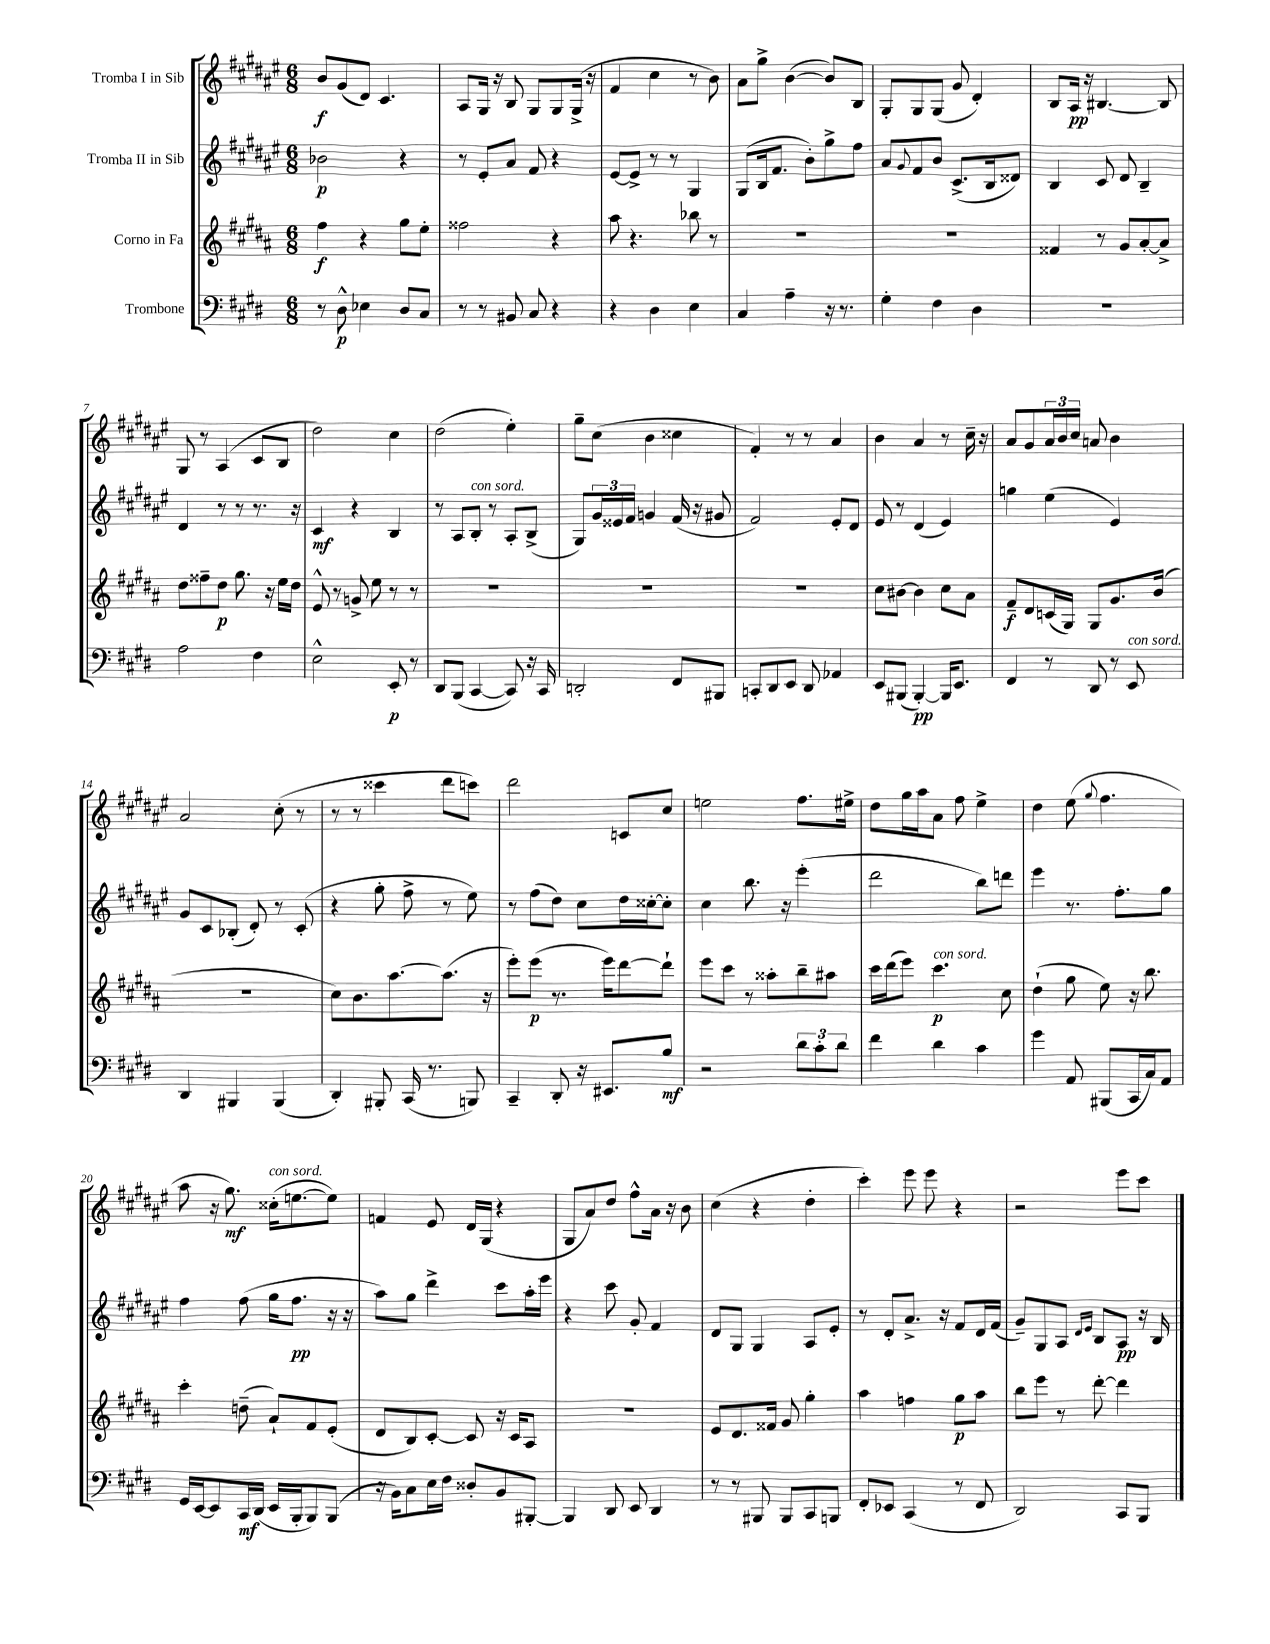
<<
\new StaffGroup <<
\new Staff = "s0" \with { instrumentName = "Tromba I in Sib" } {
    \clef treble \key fis \major \numericTimeSignature \time 6/8
    b'8\f gis'8( dis'8) cis'4. |
    ais8 gis16 r16 b8 gis8 gis8 gis16->( r16 |
    fis'4 cis''4 r8 b'8) |
    ais'8 gis''8-> b'4~( b'8) b8 |
    gis8-. gis8 gis8( gis'8 dis'4-.) |
    b8 ais16\pp r16 bis4.~ bis8 |
    gis8 r8 ais4( cis'8 b8 |
    dis''2) cis''4 |
    dis''2( eis''4-.) |
    gis''8-- cis''8( b'4 cisis''4 |
    fis'4-.) r8 r8 ais'4 |
    b'4 ais'4 r8 cis''16-- r16 |
    ais'8 gis'8 \tuplet 3/2 { ais'16 b'16 cis''16 } a'8 b'4 |
    ais'2 cis''8-.( r8 |
    r8 r8 cisis'''4 dis'''8 c'''8) |
    dis'''2 c'8 cis''8 |
    e''2 fis''8. eis''16-> |
    dis''8 gis''16 ais''16 ais'8 fis''8 eis''4-> |
    dis''4 eis''8( \appoggiatura { gis''8 } fis''4. |
    ais''8 r16 gis''8.\mf) cisis''16-.^\markup { \italic "con sord." }( e''8.~ e''8) |
    f'4 eis'8 dis'16 gis16( r4 |
    gis8 ais'8) dis''8 fis''8-^ ais'16 r16 b'8 |
    cis''4( r4 dis''4-. |
    cis'''4-.) eis'''8 eis'''8 r4 |
    r2 eis'''8 cis'''8 \bar "|." |
}
\new Staff = "s1" \with { instrumentName = "Tromba II in Sib" } {
    \clef treble \key fis \major \numericTimeSignature \time 6/8
    bes'2\p r4 |
    r8 eis'8-. ais'8 fis'8 r4 |
    eis'8~ eis'8-> r8 r8 gis4 |
    gis8( b16 fis'8. b'8-.) gis''8-> fis''8 |
    ais'8 \appoggiatura { gis'8 } fis'8 b'8 cis'8.->( b16 disis'8) |
    b4 cis'8 dis'8 b4-- |
    dis'4 r8 r8 r8. r16 |
    cis'4\mf r4 b4 |
    r8 ais8 b8-.^\markup { \italic "con sord." } r8 ais8-. b8->( |
    gis8) \tuplet 3/2 { gis'16 eisis'16 fis'16 } g'4 fis'16( r16 gis'8 |
    fis'2) eis'8-. dis'8 |
    eis'8 r8 dis'4( eis'4) |
    g''4 eis''4( eis'4) |
    gis'8 cis'8 bes8-.( dis'8-.) r8 cis'8-.( |
    r4 gis''8-. fis''8-> r8 eis''8) |
    r8 fis''8( dis''8) cis''8 dis''16 cisis''16~-. cisis''8-. |
    cis''4 b''8. r16 eis'''4-.( |
    dis'''2 b''8) d'''8 |
    eis'''4 r8. fis''8.-. gis''8 |
    fis''4 fis''8( gis''16 fis''8.\pp r16 r16 |
    ais''8) gis''8 dis'''4-> cis'''8 ais''16-. eis'''16 |
    r4 cis'''8 gis'8-. fis'4 |
    dis'8 gis8 gis4 ais8 eis'8-. |
    r8 dis'8-. ais'8.-> r16 fis'8 dis'16 fis'16( |
    gis'8--) gis8 ais8 \grace { dis'16 eis'16 } b8 ais8\pp r16 b16 \bar "|." |
}
\new Staff = "s2" \with { instrumentName = "Corno in Fa" } {
    \clef treble \key b \major \numericTimeSignature \time 6/8
    fis''4\f r4 gis''8 e''8-. |
    fisis''2 r4 |
    ais''8 r4. bes''8 r8 |
    R2. |
    R2. |
    fisis'4 r8 gis'8 ais'8~-. ais'8-> |
    dis''8 fisis''8-- dis''8\p gis''8. r16 e''16 dis''16 |
    e'8-^ r8 g'8-> e''8 r8 r8 |
    R2. |
    R2. |
    R2. |
    cis''8 bis'8~ bis'4 cis''8 ais'8 |
    fis'8--\f dis'8 c'16( gis16) gis8 gis'8. b'16( |
    R2. |
    cis''8) b'8. ais''8.~ ais''8.( r16 |
    e'''8-.) e'''8\p( r8. e'''16) dis'''8~ dis'''8-! |
    e'''8 cis'''8 r8 aisis''8-. b''8-- ais''8 |
    cis'''16 dis'''16( e'''8) cis'''4.\p^\markup { \italic "con sord." } cis''8 |
    dis''4-!( gis''8 e''8) r16 b''8. |
    cis'''4-. d''8--( ais'8-!) fis'8 e'8-.( |
    dis'8 b8) cis'8~-. cis'8 r16 cis'16 ais8 |
    R2. |
    e'8 dis'8. fisis'16 gis'8 gis''4-. |
    ais''4 f''4 gis''8\p ais''8 |
    b''8 e'''8 r8 dis'''8~-. dis'''4 \bar "|." |
}
\new Staff = "s3" \with { instrumentName = "Trombone" } {
    \clef bass \key e \major \numericTimeSignature \time 6/8
    r8 dis8-^\p ees4 dis8 cis8 |
    r8 r8 bis,8 cis8 r4 |
    r4 dis4 e4 |
    cis4 a4-- r16 r8. |
    gis4-. fis4 dis4 |
    R2. |
    a2 fis4 |
    e2-^ e,8-.\p r8 |
    dis,8 b,,8( cis,4~ cis,8) r16 cis,16 |
    d,2-. fis,8 bis,,8 |
    c,8-. dis,8 e,8 dis,8 aes,4 |
    e,8 bis,,8( bis,,4~-.\pp) bis,,16 e,8. |
    fis,4 r8 dis,8 r8 e,8^\markup { \italic "con sord." } |
    dis,4 bis,,4 bis,,4( |
    dis,4-.) bis,,8-. cis,16( r8. b,,8) |
    cis,4-- dis,8-. r16 eis,8. b8\mf |
    r2 \tuplet 3/2 { dis'8 cis'8-. dis'8 } |
    fis'4 dis'4 cis'4 |
    gis'4 a,8 bis,,8( cis,16 cis16) a,8 |
    gis,16 e,16~ e,8 cis,16\mf dis,16( e,16 b,,16-. b,,8) b,,8( |
    r16 b,16) cis8 e16 fis16 disis8-. b,8 bis,,8~-. |
    bis,,4 dis,8 e,8 dis,4 |
    r8 r8 bis,,8 bis,,8 cis,8 b,,8 |
    fis,8-. ees,8 cis,4( r8 fis,8 |
    dis,2) cis,8 b,,8 \bar "|." |
}
>>
>>
